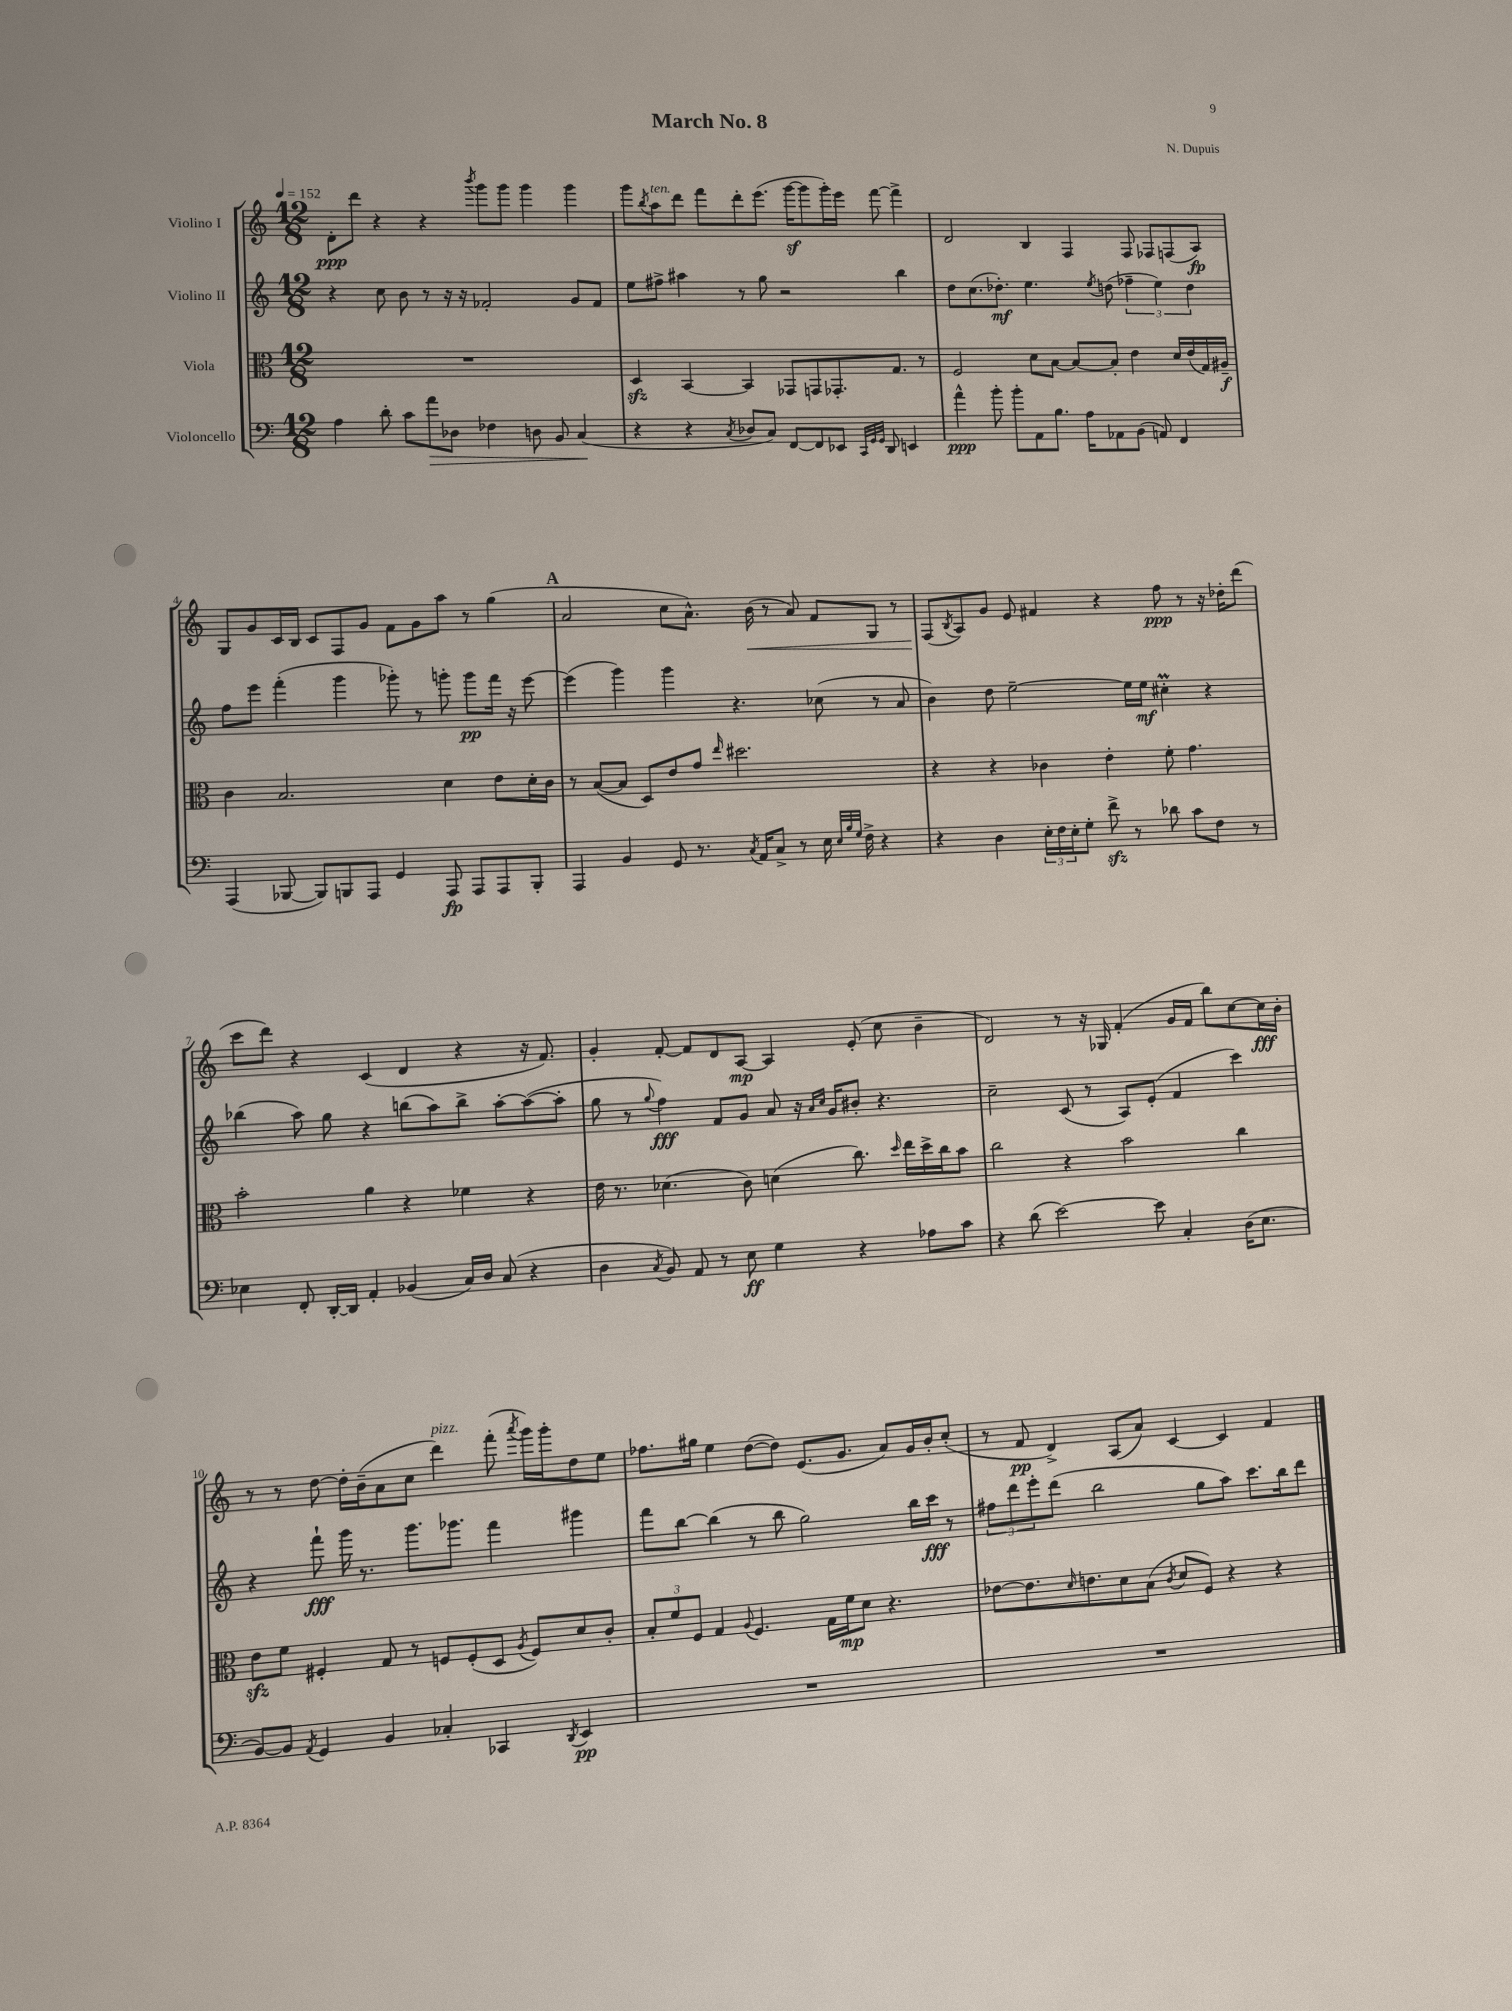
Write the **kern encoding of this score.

**kern	**kern	**kern	**kern
*staff4	*staff3	*staff2	*staff1
*clefF4	*clefC3	*clefG2	*clefG2
*k[]	*k[]	*k[]	*k[]
*M12/8	*M12/8	*M12/8	*M12/8
*MM152	*MM152	*MM152	*MM152
4A	1.r	4r	8d'
.	.	.	8ddd
8d'	.	8cc	4r
8c	.	8b	.
8a	.	8r	4r
8D-	.	16r	.
.	.	16r	.
.	.	.	8qbbb
4F-	.	2f-'	8ggg
.	.	.	8ggg
8D	.	.	4ggg
8BB	.	.	.
(4C	.	8g	4ggg
.	.	8f-	.
=	=	=	=
4r	4D	8ee	8ggg
.	.	.	8qbb
.	.	8ff#^	8aa
4r	[4BB	4aa#	8ddd
.	.	.	8fff
8qC	.	.	.
8D-	4BB]	8r	8ddd'
8C)	.	8gg	(8.eee
[8FF	8GG-	2r	.
.	.	.	[16ggg
8FF]	8GG	.	8ggg]
8EE-	8.GG-'	.	16ggg')
.	.	.	16eee
32qqCC	.	.	.
32qqGG	.	.	.
32qqGG	.	.	.
8DD	.	.	[8fff
.	8.G	.	.
4EE	.	4bb	4fff^]
.	8r	.	.
=	=	=	=
4a^^	2F	8dd	2d
.	.	(8.cc	.
8b'	.	.	.
.	.	8.dd-')	.
8b'	.	.	.
8AA	8d	4.ee	4B
8.B	[8B	.	.
.	8B_	.	4F
16A	.	.	.
.	.	8qee	.
8AA-	8B']	(8dd	.
(8BB	4e	6ff-~	8F
8AA)	.	.	8F-
.	.	6ee)	.
4FF	16d	.	(8F
.	(16e	.	.
.	.	6dd	.
.	16G)	.	8A)
.	16A#~	.	.
=	=	=	=
(4AAA	4c	8ff	8G
.	.	8eee	8g
[8BBB-	2.B	(4fff'	16c
.	.	.	16B
8BBB-])	.	.	8c
8BBB	.	4ggg	8F
8AAA	.	.	8g
4GG	.	8ggg-')	8f
.	.	8r	8g
8AAA	4d	8ggg'	8aa
8AAA	.	8ggg	8r
8AAA	8e	16fff	(4gg
.	.	16r	.
8BBB'	16d'	[8eee	.
.	16c	.	.
=	=	=	=
4AAA	8r	(4eee]	2a
.	([8B	.	.
4BB	8B]	4ggg)	.
.	8D)	.	.
8GG	8e	4ggg	8cc
8.r	8g	.	8.a^^)
.	16qqee	.	.
.	2.dd#	4.r	.
8qC	.	.	.
16AA	.	.	(16b
8C^	.	.	8r
8r	.	.	8a)
16E	.	(8cc-	8f
32qqE	.	.	.
32qqB	.	.	.
32qqG	.	.	.
16F^	.	.	.
4r	.	8r	8G
.	.	8a	8r
=	=	=	=
4r	4r	4b)	(8F
.	.	.	8qB
.	.	.	8A)
4D	4r	8dd	8g
.	.	[2ee~	8e
24E'	4c-	.	4f#
24F	.	.	.
24E'	.	.	.
8G'	.	.	.
8f^	4e'	.	4r
8r	.	16ee]	.
.	.	16ee	.
8d-	8f'	4cc#'	8ff
8c	4.g	.	8r
8F	.	4r	16r
.	.	.	16dd-'
8r	.	.	(8ddd
=	=	=	=
4E-	2b'	(4bb-	8ccc
.	.	.	8ddd)
8FF'	.	8aa)	4r
[16DD'	.	8gg	.
16DD]	.	.	.
4AA'	4a	4r	(4c
(4BB-	4r	(8bb	4d
.	.	8aa)	.
16C)	4f-	8bb^	4r
16D	.	.	.
(8C	.	[8aa'	.
4r	4r	(8aa_	16r
.	.	.	8.f)
.	.	8aa']	.
=	=	=	=
4D	16e	8gg	4g'
.	8.r	.	.
.	.	8r	.
8qC	.	8qqgg	.
8BB)	(4.d-	4ff)	[8f'
8AA	.	.	8f]
8r	.	8f	8d
8E	8c)	8g	[8A
4G	(4d	8a	4A]
.	.	16r	.
.	.	16qqa	.
.	.	16qqcc	.
.	.	16g	.
4r	8.cc)	8b#'	(8e'
.	.	4.r	8cc
.	16qqdd	.	.
.	16ee	.	.
8A-	16dd^	.	4b~
.	16cc	.	.
8c	8b	.	.
=	=	=	=
4r	2cc	2cc~	2d)
(8d	.	.	.
[2e)	.	.	.
.	4r	(8c	8r
.	.	8r	16r
.	.	.	16G-
.	2b	8A)	(4f'
8e]	.	(8e'	.
4C'	.	4f	16g
.	.	.	16f
.	.	.	8bb)
(16D	4cc	4ccc)	[8cc
8.E	.	.	.
.	.	.	16cc]
.	.	.	16b'
=	=	=	=
[8BB)	8e	4r	8r
8BB]	8f	.	8r
8qAA	.	.	.
4GG	4F#'	8fff`	[8dd
.	.	16ggg	16dd']
.	.	8.r	(16b~
4BB	8G	.	8a
.	8r	8.ggg	8cc
4C-'	8F	.	4ddd)
.	.	8.ggg-	.
.	(8F'	.	.
4CC-	8D	4fff	(8fff'
.	8qA	.	8qaaa
.	8F)	.	16ggg)
.	.	.	16ggg'
8qDD	.	.	.
4EE	8d	4ggg#	8dd
.	8c'	.	8ee
=	=	=	=
1.r	12B'	8fff	8.ff-
.	12f	.	.
.	.	[8bb	.
.	12F	.	.
.	.	.	16gg#
.	4G	(4bb]	4ee
.	8qqA	.	.
.	4.F	8r	([8dd
.	.	8bb	8dd])
.	.	2gg)	(8.e
.	16G	.	.
.	16f	.	8.g
.	8d	.	.
.	4.r	.	8a)
.	.	16bb	16g
.	.	16ccc	16b'
.	.	8r	(8cc'
=	=	=	=
1.r	[8e-	12ff#	8r
.	.	12ddd	.
.	8.e-]	.	8f
.	.	12eee'	.
.	.	(8ddd	4d^)
.	16qqd	.	.
.	8.e	.	.
.	.	2bb	.
.	8d	.	(8A
.	(8B	.	8a)
.	8qc	.	.
.	8d	.	[4c
.	8F)	8gg	.
.	4r	8aa)	4c]
.	.	8.ccc	.
.	4r	.	4f
.	.	16bb	.
.	.	8ddd	.
==	==	==	==
*-	*-	*-	*-
